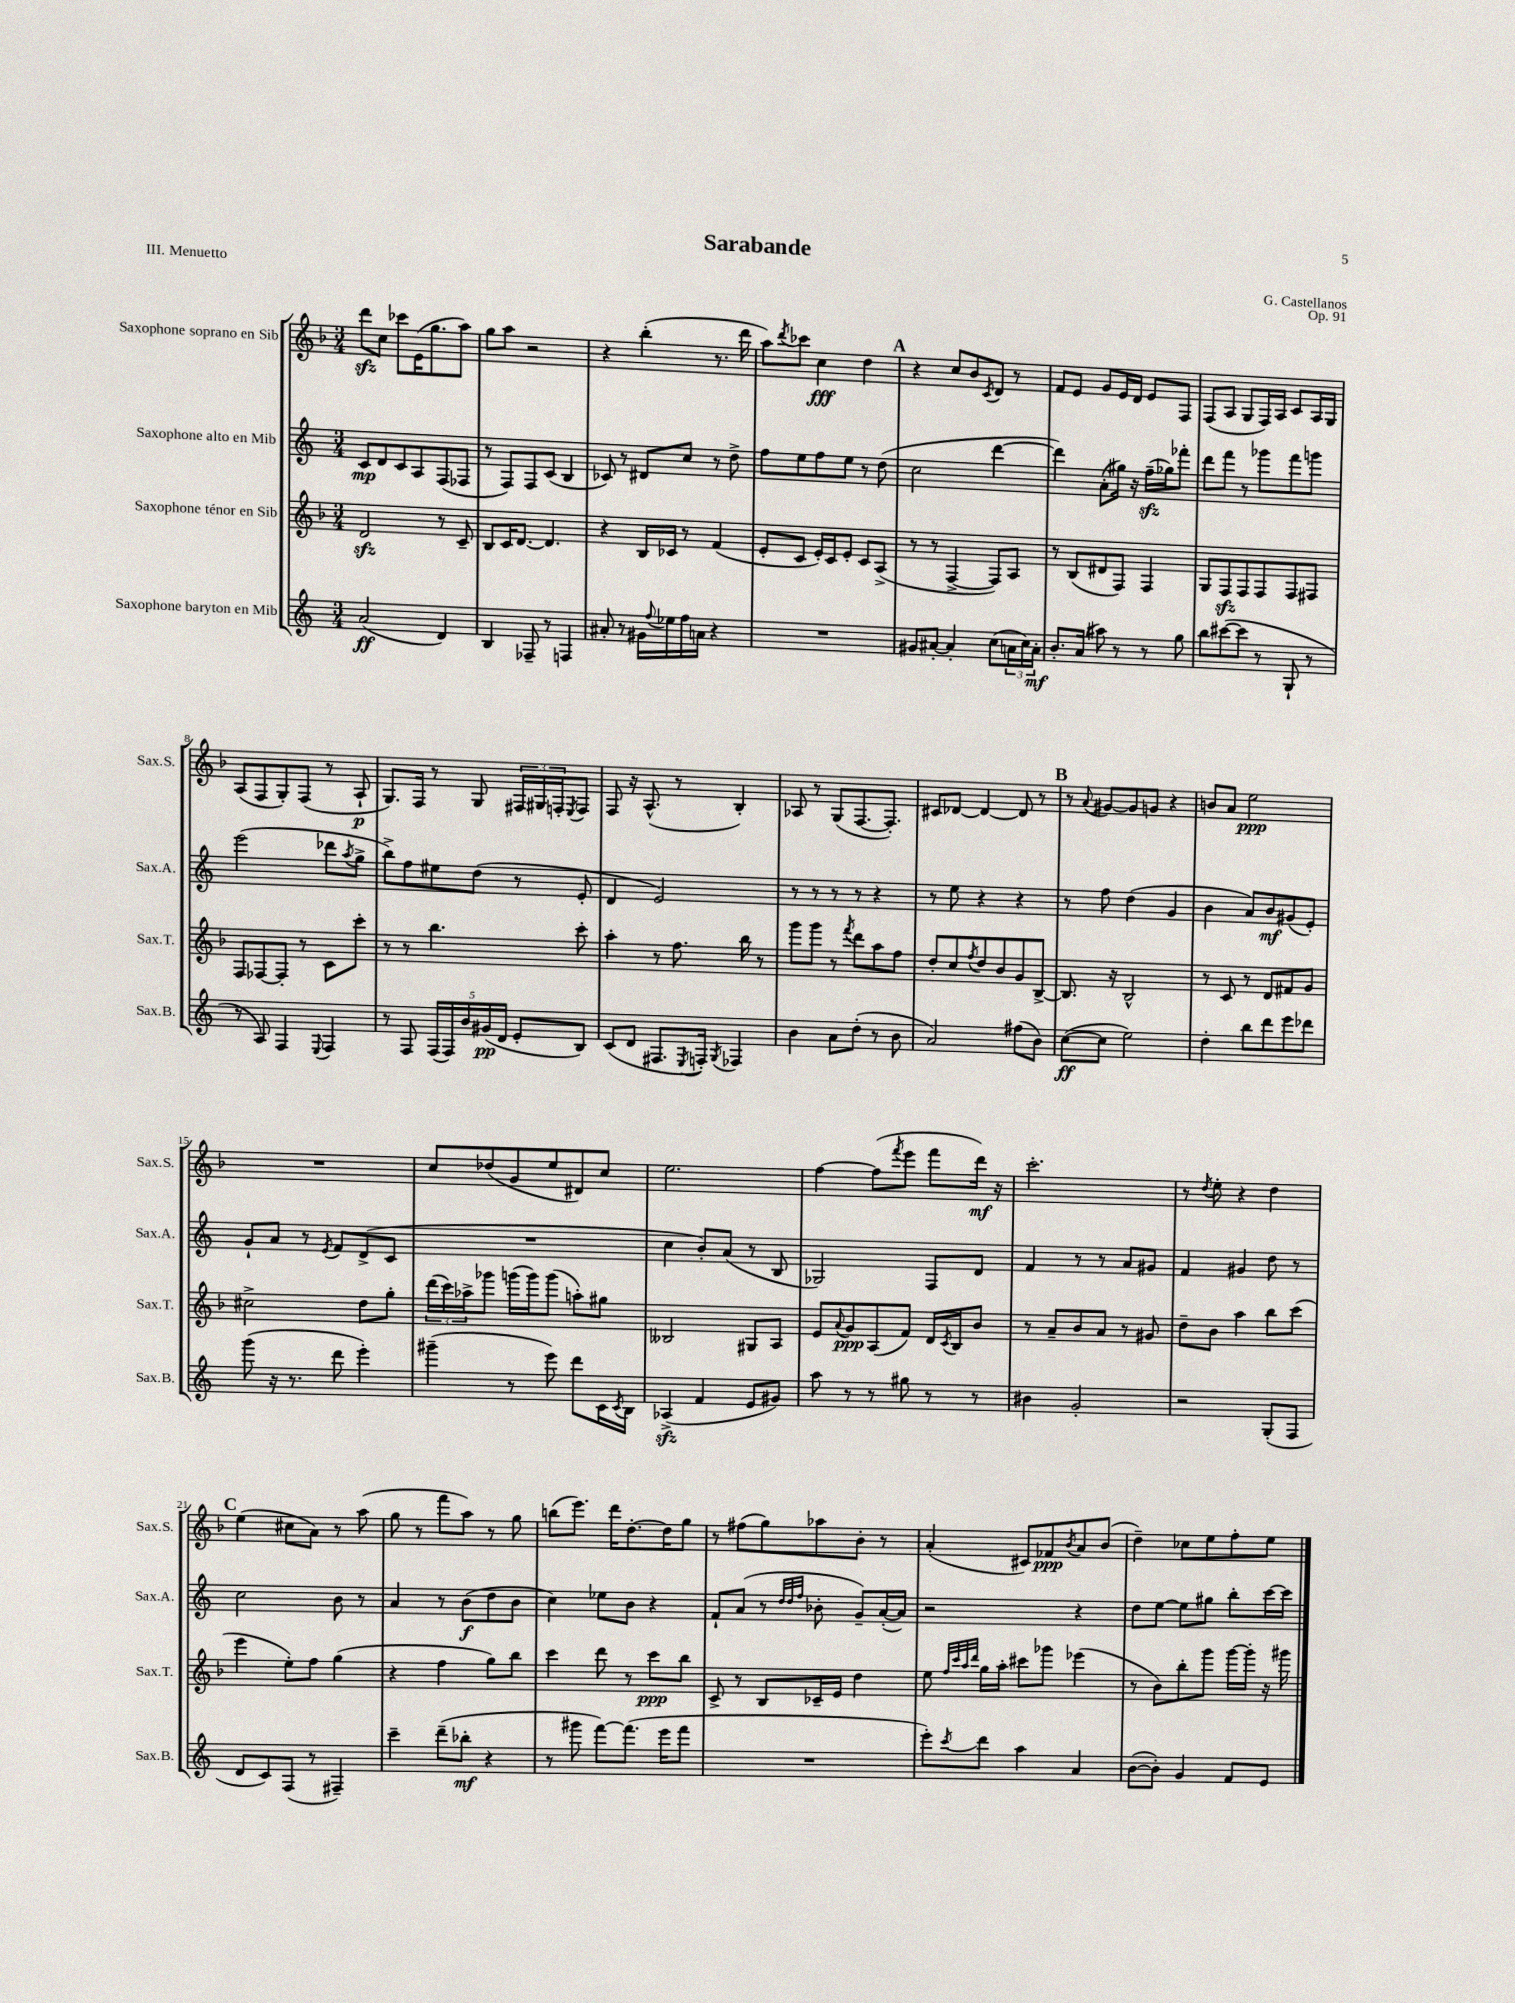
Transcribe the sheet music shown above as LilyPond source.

\header { title = "Sarabande" composer = "G. Castellanos" opus = "Op. 91" piece = "III. Menuetto" }
<<
\new StaffGroup <<
\new Staff = "s0" \with { instrumentName = "Saxophone soprano en Sib" shortInstrumentName = "Sax.S." } {
    \clef treble \key f \major \numericTimeSignature \time 3/4
    d'''8\sfz c''8 ces'''8 e'16( g''8. a''8) |
    g''8 a''8 r2 |
    r4 bes''4-.( r8. d'''16 |
    a''8) \acciaccatura { d'''8 } ces'''8 c''4\fff d''4 |
    \mark \markup { \bold "A" } r4 c''8 bes'8 \acciaccatura { c'8 } d'8 r8 |
    f'8 e'8 g'8 e'16 d'16 e'8 f8 |
    f8( a8 g8 f16) a16 c'8 a16 g16 |
    a8( f8 g8-.) f8( r8 a8-!\p |
    g8.) f16 r8 g8 \tuplet 3/2 { fis16 gis16 f16-. } \acciaccatura { e8 } f8 |
    f8 r16 a8.-^( r8 bes4-.) |
    aes8 r8 g8( f8.~ f8.-.) |
    cis'8 des'8~ des'4~ des'8 r8 |
    \mark \markup { \bold "B" } r8 \appoggiatura { a'8 } gis'8~ gis'8 g'8 r4 |
    b'8 a'8 e''2\ppp |
    R2. |
    c''8 des''8( g'8 e''8 dis'8) c''8 |
    e''2. |
    f''4~ f''8( \acciaccatura { f'''8 } e'''8 f'''8 d'''16\mf) r16 |
    c'''2.-. |
    r8 \acciaccatura { d''8 } e''8-. r4 d''4 |
    \mark \markup { \bold "C" } e''4( cis''8 a'8) r8 a''8( |
    g''8 r8 f'''8 a''8) r8 g''8 |
    b''8( e'''8.) d'''16 d''8.~-. d''16 g''8 |
    r8 fis''8( g''8) aes''8 bes'8-. r8 |
    a'4-.( cis'8) fes'8\ppp \acciaccatura { bes'8 } a'8 bes'8( |
    d''4--) ces''8 e''8 f''8-. e''8 \bar "|." |
}
\new Staff = "s1" \with { instrumentName = "Saxophone alto en Mib" shortInstrumentName = "Sax.A." } {
    \clef treble \key c \major \numericTimeSignature \time 3/4
    c'8\mp d'8 c'8 a8 f8( fes8 |
    r8 f8) f8 c'8( b4 |
    ces'8) r8 dis'8 c''8 r8 d''8-> |
    f''8 e''8 f''8 e''8 r8 d''8( |
    \mark \markup { \bold "A" } c''2 d'''4~ |
    d'''4) a'8-.( gis''16) r16 f''16--\sfz( ges''16) fes'''8-. |
    d'''8 f'''8 r8 ges'''8 f'''8 g'''8 |
    e'''2( des'''8 \acciaccatura { a''8 } g''8-> |
    b''8->) f''8 eis''8 d''8( r8 e'8-. |
    d'4 e'2) |
    r8 r8 r8 r8 r4 |
    r8 e''8 r4 r4 |
    \mark \markup { \bold "B" } r8 f''8 d''4( g'4 |
    b'4 a'8) b'8\mf gis'8( e'8-.) |
    g'8-! a'8 r8 \acciaccatura { e'8 } f'8 d'8->( c'8 |
    R2. |
    c''4 b'8-.) a'8( r8 b8 |
    ges2) f8 d'8 |
    f'4 r8 r8 a'8 gis'8 |
    f'4 gis'4 d''8 r8 |
    \mark \markup { \bold "C" } c''2 b'8 r8 |
    a'4 r8 b'8\f( d''8 b'8 |
    c''4) ees''8 b'8 r4 |
    f'8-! a'8( r8 \grace { d''32 d''32 f''32 } bes'8-. g'8--) a'16~-.( a'16) |
    r2 r4 |
    d''8 e''8~ e''8 gis''8 b''8-. c'''16~ c'''16 \bar "|." |
}
\new Staff = "s2" \with { instrumentName = "Saxophone ténor en Sib" shortInstrumentName = "Sax.T." } {
    \clef treble \key f \major \numericTimeSignature \time 3/4
    d'2\sfz r8 c'8-- |
    bes8 c'16 d'8.~ d'4. |
    r4 bes16 ces'16 r8 f'4( |
    e'8-. c'8 e'16-.) c'16 e'8-. c'8 a8->( |
    \mark \markup { \bold "A" } r8 r8 f4~-> f8) a8 |
    r8 bes8( dis'8 f8) f4 |
    g8 f8\sfz f8 f8 f8 fis8 |
    f8 fes8~ fes8-. r8 c'8 c'''8-. |
    r8 r8 bes''4. c'''8-. |
    a''4-. r8 f''8. bes''16 r8 |
    g'''8 g'''8 r8 \acciaccatura { f'''8 } d'''8 a''8 f''8 |
    d''8-. c''8 \acciaccatura { f''8 } d''8 bes'8 g'8 bes8~-> |
    \mark \markup { \bold "B" } bes8. r16 bes2-^ |
    r8 c'8 r8 d'8 fis'8 g'8 |
    cis''2-> d''8 g''8-. |
    \tuplet 3/2 { d'''16( c'''16) aes''16-> } ges'''8 g'''16( g'''16) g'''8( a''8-.) gis''8 |
    beses2 gis8 a8 |
    e'8 \appoggiatura { a'8 } g'8\ppp a8( f'8) d'16 \acciaccatura { c'8 } bes16 bes'8 |
    r8 a'8-- bes'8 a'8 r8 gis'8 |
    d''8-- bes'8 a''4 bes''8 c'''8( |
    \mark \markup { \bold "C" } e'''4 e''8-.) f''8 g''4( |
    r4 f''4 g''8) bes''8 |
    c'''4 d'''8 r8 c'''8\ppp bes''8 |
    c'8-> r8 bes8 ces'16-- e'16 d''4 |
    e''8 \grace { f''32 c'''32 a''32 d'''32 } g''16 a''16-. cis'''8 ges'''8 ees'''4( |
    r8 bes'8) bes''8-. g'''8 g'''16~ g'''16-. r16 gis'''16 \bar "|." |
}
\new Staff = "s3" \with { instrumentName = "Saxophone baryton en Mib" shortInstrumentName = "Sax.B." } {
    \clef treble \key c \major \numericTimeSignature \time 3/4
    a'2\ff( d'4) |
    b4 fes8-- r8 f4 |
    ais'8-. r8 gis'16 \appoggiatura { f''8 } ees''16 f''16 a'16 r4 |
    R2. |
    \mark \markup { \bold "A" } gis'8 ais'8~-. ais'4-. c''8( \tuplet 3/2 { a'16 c''16) a'16-.\mf } |
    b'8.-. a'16( ais''8) r8 r8 g''8 |
    b''8 cis'''8~( cis'''8 r8 g8-! r8 |
    r8 a8) f4 \appoggiatura { e8 } f4 |
    r8 f8 \tuplet 5/4 { f16( f16) b'16 gis'16\pp( d'16 } e'8-. b8) |
    c'8( d'8 fis8. \acciaccatura { e8 } f16-.) \acciaccatura { g8 } fes4 |
    b'4 a'8 d''8-.( r8 b'8 |
    a'2) fis''8( b'8) |
    \mark \markup { \bold "B" } c''8~\ff( c''8 e''2) |
    d''4-. b''8 d'''8 e'''8 des'''8 |
    g'''8( r16 r8. d'''8 e'''4-.) |
    gis'''4--( r8 e'''8) d'''8 c'16 \acciaccatura { c'8 } b16 |
    aes4->\sfz( f'4 e'8 gis'8) |
    a''8 r8 r8 gis''8 r8 r8 |
    bis'4 g'2-. |
    r2 g8-.( f8 |
    \mark \markup { \bold "C" } d'8 c'8) f8( r8 fis4--) |
    c'''4-- d'''8--( bes''8-.\mf r4 |
    r8 gis'''8 f'''8~) f'''8.( e'''16 f'''8 |
    R2. |
    e'''8-.) \acciaccatura { c'''8 } d'''8 a''4 a'4 |
    b'8~( b'8-.) g'4 f'8 e'8 \bar "|." |
}
>>
>>
